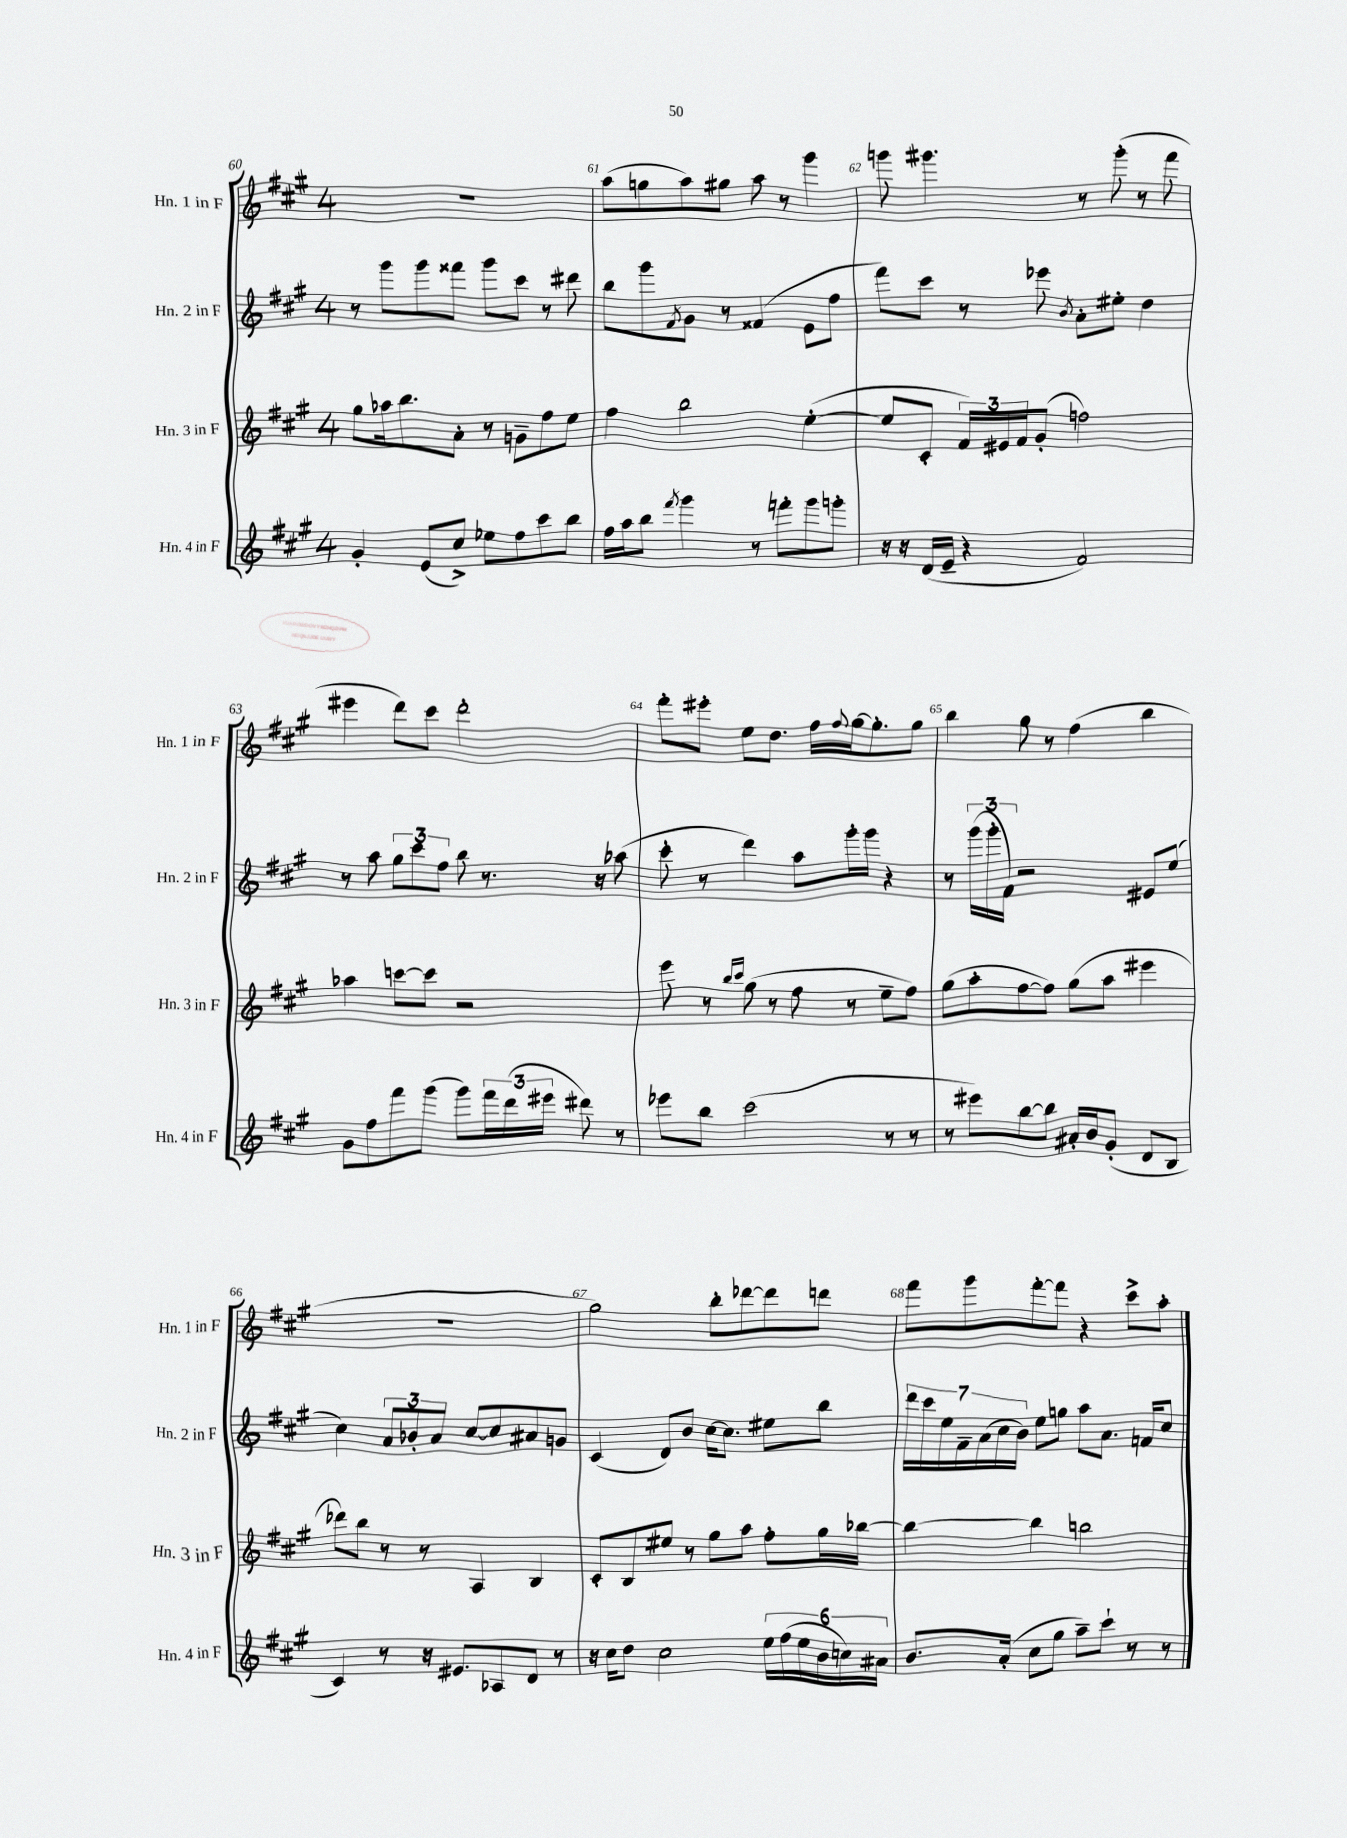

**kern	**kern	**kern	**kern
*staff4	*staff3	*staff2	*staff1
*clefG2	*clefG2	*clefG2	*clefG2
*k[f#c#g#]	*k[f#c#g#]	*k[f#c#g#]	*k[f#c#g#]
*M4/4	*M4/4	*M4/4	*M4/4
4g#'/	8gg#\L	8r	1r
.	16aa-\k	8ggg#\L	.
.	8.bb\	.	.
(8e/L	.	8ggg#\	.
8cc#^/J)	8a'\J	8fff##\J	.
8ee-\L	8r	8ggg#\L	.
8ff#\	8g~\L	8ccc#\J	.
8ccc#\	8ff#\	8r	.
8bb\J	8ee\J	8ddd#\	.
=	=	=	=
16ff#\LL	4ff#\	8bb\L	(8aa\L
16aa\J	.	.	.
8bb\J	.	8ggg#\	8gg\
8qfff#/	.	8qf#/	.
4ggg#\	2bb\	8g#\J	8aa\)
.	.	8r	8gg#\J
8r	.	(4f##/	8aa\
8fff'\L	.	.	8r
8ggg#\	([4ee'\	8e\L	4ggg#\
8ggg'\J	.	8ff#\J	.
=	=	=	=
16r	8ee/]L	8fff#\L)	8ggg\
16r	.	.	.
(16d/LL	8c#'/J	8ccc#\J	4.ggg#\
16e~/JJ	.	.	.
4r	24f#/LL)	8r	.
.	24e#/	.	.
.	24f#/J	.	.
.	(8g#'/J	8eee-\	.
.	.	8qb/	.
2f#/)	2ff\)	8a'\L	8r
.	.	8ee#'\J	(8ggg#'\
.	.	4dd\	8r
.	.	.	8fff#\
=	=	=	=
8g#\L	4aa-\	8r	4eee#\
8ff#\	.	8aa\	.
8fff#\	[8ccc\L	12gg#\L	8ddd\L)
.	.	12ccc#\	.
(8ggg#\J	8ccc\]J	.	8ccc#\J
.	.	12ff#\J	.
8ggg#\L)	2r	8bb\	2ddd'\
24fff#\L	.	8.r	.
(24ddd\	.	.	.
24eee#\JJ	.	.	.
8ddd#\)	.	.	.
.	.	16r	.
8r	.	(8aa-\	.
=	=	=	=
8eee-\L	8eee\	8ccc#'\	8fff#'\L
8bb\J	8r	8r	8eee#'\J
.	16qqbb/LL	.	.
.	16qqccc#/JJ	.	.
(2ccc#\	(8gg#\	4ddd\)	8ee\L
.	8r	.	8.dd\J
.	8ff#\	8aa\L	.
.	.	.	16ff#\LL
.	.	.	8qqff#/
.	8r	16ggg#'\L	[16gg#\J
.	.	16ggg#\JJ	8.gg#'\]
8r	8ee~\L	4r	.
8r	8ff#\J)	.	8gg#\J
=	=	=	=
8r	(8gg#\L	8r	4bb\
8eee#\L)	8aa'\	(24ggg#\LL	.
.	.	24ggg#'\	.
.	.	24f#\JJ)	.
[8bb\	[8ff#\	2r	8gg#\
8bb\]J	8ff#\]J)	.	8r
16a#'/LL	(8gg#\L	.	(4ff#\
16b/J	.	.	.
(8g#'/J	8aa\J	.	.
8d/L	4eee#\	8e#/L	4bb\
8B/J	.	(8ee/J	.
=	=	=	=
4c#/)	8ddd-\L)	4cc#\)	1r
.	8bb\J	.	.
8r	8r	12a/L	.
.	.	12b-'/	.
16r	8r	.	.
.	.	12a/J	.
8.e#/L	.	.	.
.	4A/	[8cc#/L	.
8A-/	.	8cc#/]	.
8d/J	4B/	8a#/	.
8r	.	8g/J	.
=	=	=	=
16r	8c#'/L	(4c#/	2gg#\)
16cc#\LK	.	.	.
8dd\J	8B/	.	.
2cc#\	8ee#/J	8d/L)	.
.	8r	8b/J	.
.	8gg#\L	[16cc#\LK	8bb'\L
.	.	8.cc#\]J	.
.	8aa\J	.	[8ddd-\
24ee\LL	8ff#'\L	8ee#\L	8ddd-\]
(24ff#\	.	.	.
24ee\	.	.	.
24b\	16gg#\L	8bb\J	8ddd\J
24cc\)	.	.	.
.	[16bb-\JJ	.	.
24a#\JJ	.	.	.
=	=	=	=
8.b/L	4bb-\_	28ddd\LL	8fff#\L
.	.	28ccc#\	.
.	.	28ee\	.
.	.	28f#~\	.
.	.	.	8ggg#\
.	.	(28a\	.
.	.	28cc#\	.
(16a'/Jk	.	.	.
.	.	28b\JJ)	.
8cc#\L	4bb-\]	8ee\L	[8fff#'\
8gg#\J	.	8gg\J	8fff#\]J
8aa~\L)	2bb\	8aa\L	4r
8ccc#`\J	.	8.a\J	.
8r	.	.	8ccc#^\L
.	.	16f/LK	.
8r	.	8cc#/J	8aa'\J
==	==	==	==
*-	*-	*-	*-
